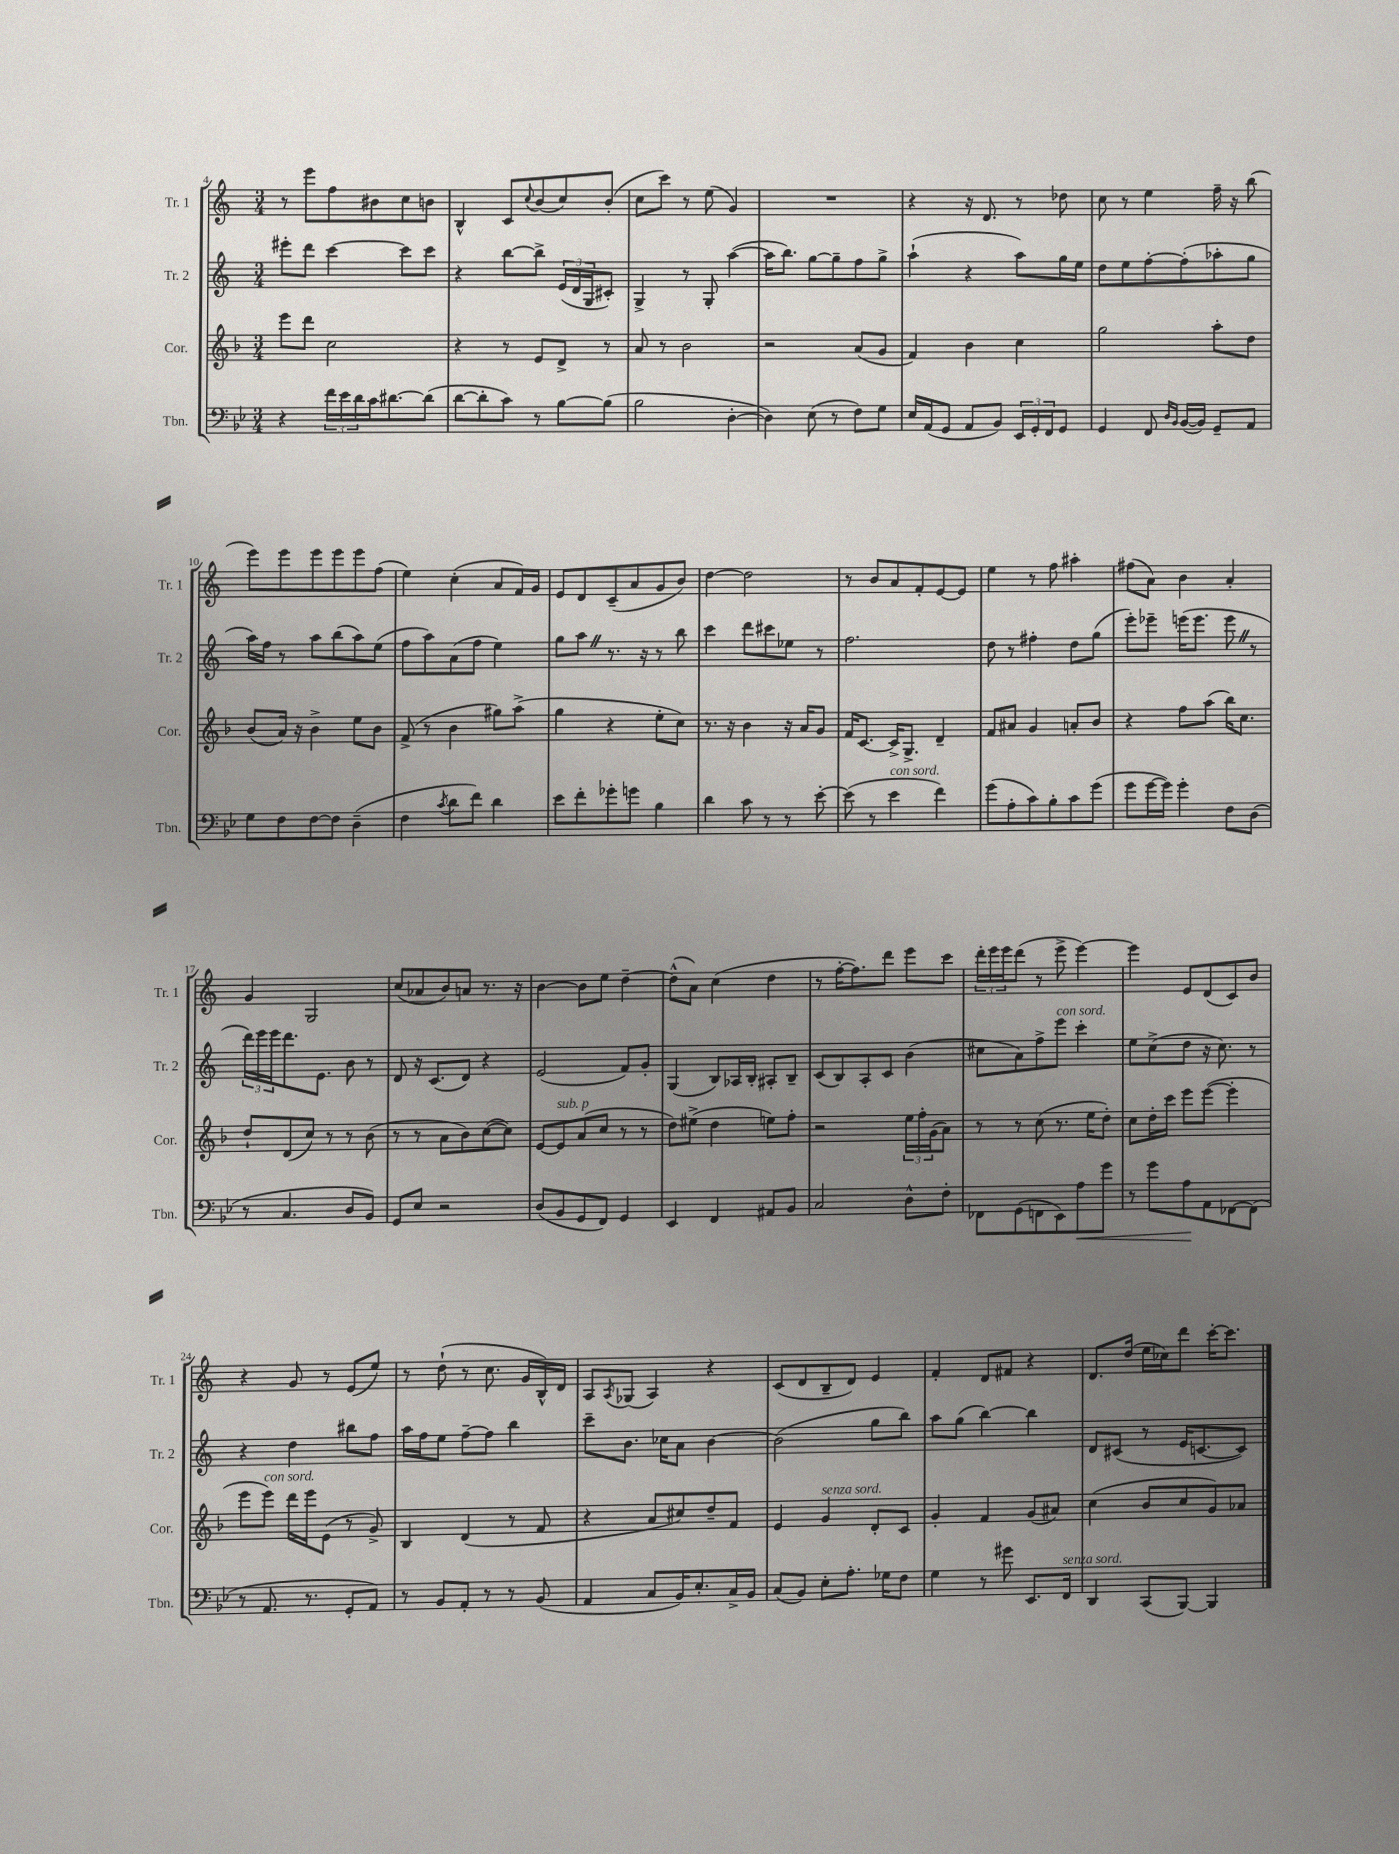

**kern	**kern	**kern	**kern
*staff4	*staff3	*staff2	*staff1
*clefF4	*clefG2	*clefG2	*clefG2
*k[b-e-]	*k[b-]	*k[]	*k[]
*M3/4	*M3/4	*M3/4	*M3/4
4r	8eee\L	8eee#'\L	8r
.	8ddd\J	8ddd\J	8eee\L
24f\LL	2cc\	[4ccc\	8ff\
24e-\	.	.	.
24d\	.	.	.
16c\J	.	.	8b#\
[8.d#\	.	.	.
.	.	8ccc\]L	8cc\
(8d#\]J	.	8ccc\J	8b\J
=	=	=	=
[8d\L	4r	4r	4B^^/
8d'\]	.	.	.
8c\J)	8r	[8bb\L	8c/L
.	.	.	8qqcc/
8r	8e/L	8bb^\]J	(8b/
[8B-\L	8d^/J	(24e/LL	8cc/)
.	.	24d/	.
.	.	24G/J	.
(8B-\]J	8r	8c#'/J)	(8b'/J
=	=	=	=
2B-\	8a/	4G^/	8cc\L
.	8r	.	8ccc\J)
.	2b-\	8r	8r
.	.	8G'/	(8ee\
[4D'\	.	([4aa\	4g/)
=	=	=	=
4D\])	2r	16aa\]LK	2.r
.	.	8.bb\J)	.
(8E-\	.	[8gg\L	.
8r	.	8gg~\]	.
8F\L)	(8a/L	8ff\	.
8G\J	8g/J	8gg^\J	.
=	=	=	=
16E-/LL	4f/)	(4aa`\	4r
(16AA/J	.	.	.
8GG/J	.	.	.
8AA/L	4b-\	4r	16r
.	.	.	8.d/
8BB-/J)	.	.	.
24EE-/LL	4cc\	8aa\L)	8r
24GG'/	.	.	.
24FF/J	.	.	.
8GG/J	.	16gg\L	8dd-\
.	.	16ee\JJ	.
=	=	=	=
4GG/	2gg\	8dd\L	8cc\
.	.	8ee\	8r
8FF/	.	[8ff'\	4ee\
16qqD/LL	.	.	.
16qqBB-/JJ	.	.	.
([16BB-/LL	.	(8ff'\]	.
16BB-/]JJ)	.	.	.
8GG~/L	8aa'\L	8aa-'\	16ff~\
.	.	.	16r
8AA/J	8dd\J	8gg\J	(8bb\
=	=	=	=
8G\L	(8b-/L	16aa\LL)	8eee\L)
.	.	16ff\JJ	.
8F\	16a/Jk)	8r	8eee\
.	16r	.	.
[8F\	4b-^\	8aa\L	8eee\
8F\]J	.	(8bb\	8eee\
(4D~\	8ee\L	8aa\)	8eee\
.	8b-\J	(8ee\J	(8ff\J
=	=	=	=
4F\	(8f^/	8ff\L	4ee\)
.	8r	8aa\)	.
8qc/	.	.	.
8d\L	4b-\	(8a\	(4cc'\
8f\J)	.	8ff\J	.
4d\	8gg#\L)	4ee\)	8a/L
.	(8aa^\J	.	16f/L)
.	.	.	16g/JJ
=	=	=	=
8e-\L	4gg\	8gg\L	8e/L
8f'\	.	8aa\J	8d/
8g-'\	4r	8.r	(8c~/
8g\J	.	.	8a/
.	.	16r	.
4B-\	8ee'\L	8r	8g/
.	8cc\J)	8bb\	8b/J)
=	=	=	=
4d\	8.r	4ccc\	[4dd\
.	16r	.	.
8c\	4b-\	8ddd\L	2dd\]
8r	.	8ccc#\	.
8r	16r	8ee-\J	.
.	16a/LK	.	.
[8e-'\	8g/J	8r	.
=	=	=	=
(8e-\]	16f/LK	2.ff\	8r
.	[8.c/J	.	.
8r	.	.	8b/L
4e-\	16c^/]LK	.	8a/
.	8.G^/J	.	.
.	.	.	8f'/
4f\)	4d~/	.	[8e/
.	.	.	8e/]J
=	=	=	=
(8g\L	8f/L	8dd\	4ee\
8A'\	8a#/J	8r	.
8c\)	4g/	4ff#'\	8r
8B-'\	.	.	8ff\
8c\	8a'/L	8dd\L	4aa#'\
(8g\J	8b-/J	(8gg\J	.
=	=	=	=
8g\L	4r	8eee'\L)	(8ff#\L
[16g\L	.	8eee-~\J	8a\J)
16g\]JJ)	.	.	.
4g'\	8ff\L	(16eee\LK	4b\
.	.	8.eee\J	.
.	(8aa\J	.	.
8F\L	16bb-\LK)	8eee\	4a'/
.	8.cc\J	.	.
(8D\J	.	8r	.
=	=	=	=
8r	8dd`/L	24ddd\LL)	4g/
.	.	24eee\	.
.	.	24eee\J	.
4.C/	(8d/	8.ddd\	.
.	8cc/J)	.	2G/
.	.	8.e\J	.
.	8r	.	.
8D/L	8r	8b\	.
8BB-/J)	(8b-\	8r	.
=	=	=	=
8GG/L	8r	8d/	(8cc/L
8E-/J	8r	16r	8a-/
.	.	(8.c/L	.
2r	8a\L	.	8b/)
.	8b-\)	8d/J)	8a/J
.	([8cc\	4r	8.r
.	8cc\]J)	.	.
.	.	.	16r
=	=	=	=
(8D/L	[8e/L	(2e/	[4b\
8BB-/	8e/]	.	.
8GG/	(8a/	.	8b\]L
8FF/J)	8cc/J	.	8ee\J
4GG/	8r	8f/L)	[4dd~\
.	8r	8g'/J	.
=	=	=	=
4EE-/	8dd\L)	(4G/	(8dd^^\]L
.	(8ee#^\J	.	8a\J)
4FF/	4dd\	8B/L)	(4cc\
.	.	16A-/L	.
.	.	16B'/JJ	.
8AA#/L	8ee\L)	8A#'/L	4dd\
8BB-/J	8ff'\J	8B~/J	.
=	=	=	=
2C/	2r	(8c/L	8r
.	.	8B/)	[16ff'\LK
.	.	.	8.ff\])
.	.	8A'/	.
.	.	8c/J	8ddd\J
8D^^\L	24ee\LL	(4b\	8eee\L
.	24ff'\	.	.
.	(24g\J	.	.
8F'\J	8a\J)	.	8ccc\J
=	=	=	=
8FF-\L	8r	8cc#\L	24ddd'\LL
.	.	.	24eee\
.	.	.	24eee\J
(8GG\	8r	8a\)	(8ddd\J
8FF\	(8cc\	8ff^\	8r
8EE-\)	8.r	8eee\J	8eee^\
8A\	.	4ccc'\	[4eee\)
.	16ee\LK	.	.
8g\J	8dd'\J)	.	.
=	=	=	=
8r	8cc\L	8ee\L	4eee\]
8g\L	16dd'\L	(8cc^\	.
.	16ccc\JJ	.	.
8A\	8eee\L	8dd\J	8e/L
8AA\	([8eee\J	16r	(8d/
.	.	8.cc\)	.
[8FF-\	4eee'\]	.	8c/)
(8FF-\]J	.	8r	8b/J
=	=	=	=
8r	8eee\L	4r	4r
8.AA/	8eee\J)	.	.
.	16ddd\LL	4dd\	8g/
8.r	16eee\J	.	.
.	(8e\J	.	8r
8GG'/L	8r	8bb#\L	(8e/L
8AA/J)	8g^/)	8ff\J	8ee/J)
=	=	=	=
8r	4B-/	16aa\LL	8r
.	.	16ff\J	.
8BB-/L	.	8ee\J	(8dd`\
8AA'/J	(4d/	[8ff~\L	8r
8r	.	8ff\]J	8.cc\
8r	8r	4bb\	.
.	.	.	16g/LL
(8BB-/	8f/	.	16B^^/)
.	.	.	16d/JJ
=	=	=	=
4AA/	4r	8ccc~\L	8A/L
.	.	.	8qA/
.	.	8.b\J	(8G-/J
8C/L	8a/L	.	4A/)
.	.	16cc-\LK	.
16BB-/K)	8cc#/)	8a\J	.
8.E-'/	.	.	.
.	8dd~/	[4b\	4r
16C^/L	8f/J	.	.
16BB-/JJ	.	.	.
=	=	=	=
(8C/L	4e/	(2b\]	(8c/L
8BB-/J)	.	.	8d/
8E-'\L	4g/	.	8B~/
8.A'\J	.	.	8d/J)
.	8d'/L	8gg\L	4e/
16G-\LK	.	.	.
8F\J	8c/J	8bb\J)	.
=	=	=	=
4G\	4g'/	8aa\L	4f'/
.	.	(8gg\J	.
8r	4f/	[4bb\)	8d/L
8g#\	.	.	8f#/J
8.EE-/L	(8g/L	4bb\]	4r
.	8a#/J)	.	.
16FF/Jk	.	.	.
=	=	=	=
4DD/	(4cc\	8d/L	8.d/L
.	.	(8c#/J	.
.	.	.	(16dd/Jk
(8CC/L	8b-/L	8r	16ee\LL
.	.	.	16cc-\J)
[8BBB-/J)	8cc/	16e/LK	8ddd\J
.	.	[8.c/	.
4BBB-/]	8g/)	.	[16ccc'\LK
.	.	.	8.ccc\]J
.	8a-/J	8c/]J)	.
==	==	==	==
*-	*-	*-	*-
